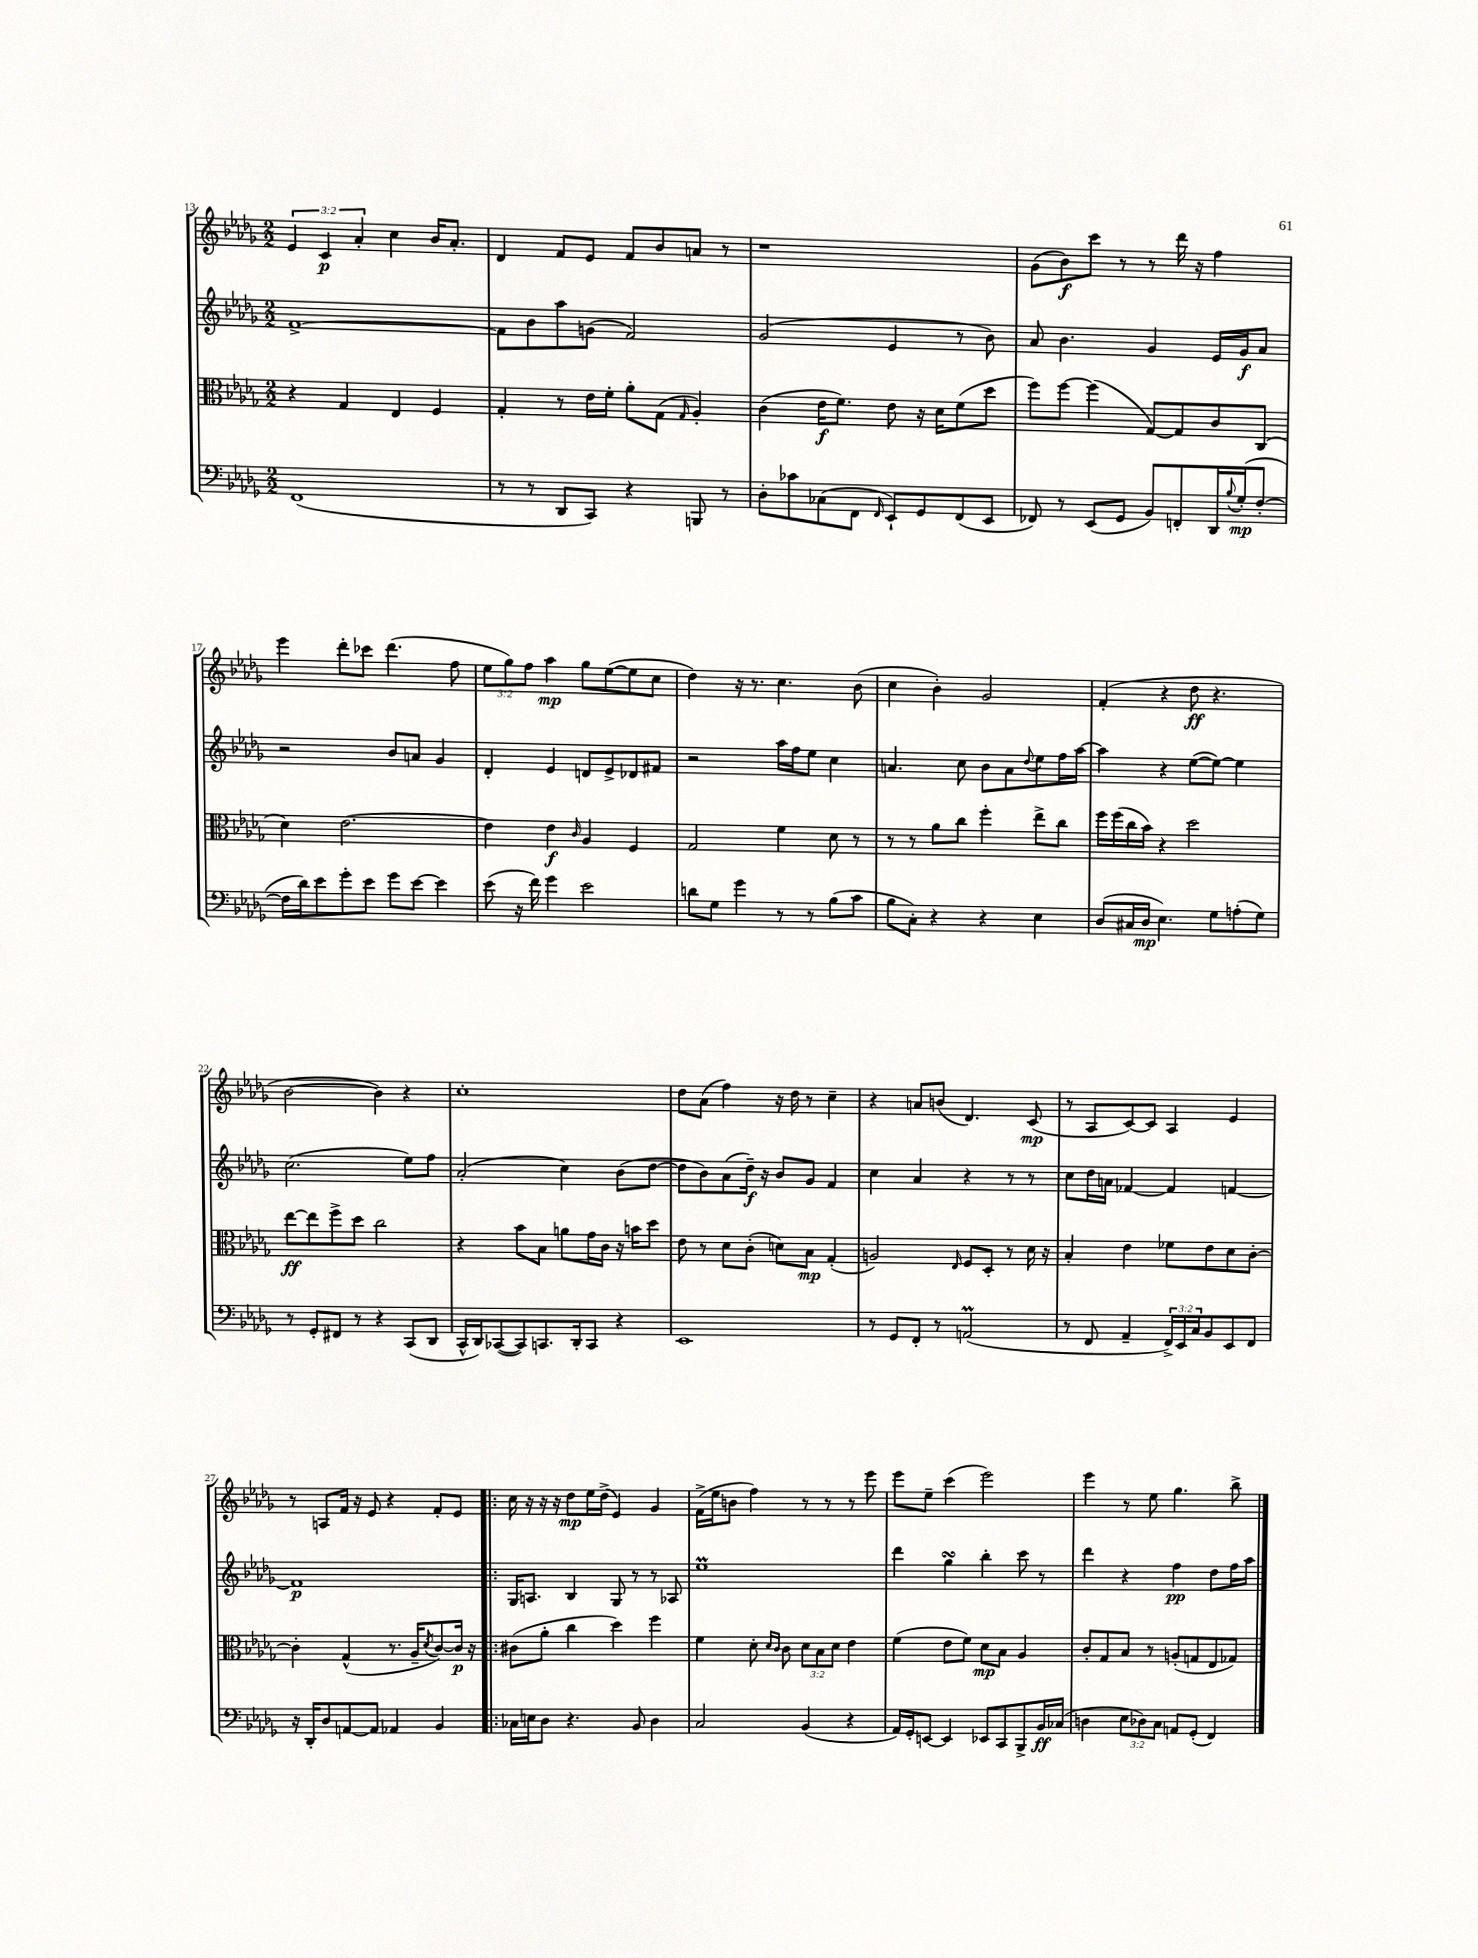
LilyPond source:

<<
\new StaffGroup <<
\new Staff = "s0" {
    \clef treble \key des \major \numericTimeSignature \time 2/2 \override Staff.TupletNumber.text = #tuplet-number::calc-fraction-text
    \tuplet 3/2 { ees'4 c'4\p aes'4-. } c''4 bes'16 aes'8.-. |
    des'4 f'8 ees'8 f'8 bes'8 a'8 r8 |
    r1 |
    ges'8( bes'8\f) c'''8 r8 r8 des'''16 r16 f''4 |
    ees'''4 des'''8-. ces'''8 des'''4.( f''8 |
    \tuplet 3/2 { ees''8 ges''8) f''8 } aes''4\mp ges''8 ees''8~( ees''8 c''8 |
    des''4) r16 r8. c''4. bes'8( |
    c''4 bes'4-.) ges'2 |
    f'4-.( r4 des''8\ff r4. |
    bes'2~ bes'4) r4 |
    c''1-. |
    des''8 aes'8( f''4) r16 des''16 r8 c''4-- |
    r4 a'8 b'8( des'4.) c'8\mp( |
    r8 aes8 c'8~) c'8 aes4 ees'4 |
    r8 a8 f'16 r16 ees'8 r4 f'8-. ees'8 |
    \bar ".|:" c''16 r16 r16 r16 des''8\mp ees''16 des''16->( ees'4) ges'4 |
    f'16->( ees''16 b'8 f''4) r8 r8 r8 ees'''8 |
    ees'''8 ees''8-- c'''4( ees'''2) |
    ees'''4 r8 ees''8 ges''4. bes''8-> \bar "|." |
}
\new Staff = "s1" {
    \clef treble \key des \major \numericTimeSignature \time 2/2
    f'1~-> |
    f'8 bes'8 aes''8 g'8( f'2) |
    ges'2( ees'4 r8 bes'8) |
    aes'8 bes'4. ges'4 ees'16 ges'16\f aes'8 |
    r2 bes'8 a'8 ges'4 |
    des'4-. ees'4 d'8 ees'8-> des'8 fis'8 |
    r2 aes''16 f''16 ees''8 c''4 |
    a'4. c''8 bes'8 a'8 \appoggiatura { des''8 } ees''8 f''16 aes''16~ |
    aes''4 r4 ees''8~( ees''8~) ees''4 |
    c''2.( ees''8) f''8 |
    aes'2-.( c''4) bes'8( des''8~ |
    des''8 bes'8) aes'8( des''16--\f) r16 bes'8 ges'8 f'4 |
    c''4 aes'4 r4 r8 r8 |
    c''8 des''16 a'16 fes'4~ fes'4 f'4~ |
    f'1\p |
    \bar ".|:" ges16 a8. bes4 ges8 r8 r8 aes8 |
    ees''1\prall |
    des'''4 ges''4\turn bes''4-. c'''8 r8 |
    des'''4 r4 f''4\pp des''8 f''16 aes''16 \bar "|." |
}
\new Staff = "s2" {
    \clef alto \key des \major \numericTimeSignature \time 2/2 \override Staff.TupletNumber.text = #tuplet-number::calc-fraction-text
    r4 ges4 ees4 f4 |
    ges4-. r8 ees'16 f'16-. aes'8-. ges8( \grace { ges16 } aes4-.) |
    c'4( ees'16\f f'8.) ees'8 r16 des'16 f'8( des''8 |
    f''8) f''8~ f''4( ges8~) ges8 c'8 c8( |
    des'4) ees'2.~ |
    ees'4 ees'4\f \grace { c'16 } aes4 f4 |
    ges2 f'4 des'8 r8 |
    r8 r8 aes'8 c''8 f''4-. ees''8-> c''8 |
    f''16 f''16( c''16 bes'16) r4 des''2 |
    ees''8~\ff ees''8 f''8-> des''8 c''2 |
    r4 bes'8 bes8 a'8 ges'16 c'16 r16 b'16 des''8 |
    ees'8 r8 des'8 c'8-.( d'8) bes8\mp ges4-.( |
    a2) \grace { ees16 } f8 des8-. r8 des'16 r16 |
    bes4-. ees'4 fes'8 ees'8 des'8 c'8~-. |
    c'4-. ges4-^( r8. aes16-- \acciaccatura { des'8 } c'8~) c'16\p r16 |
    \bar ".|:" cis'8( aes'8-. c''4 des''4) f''4 |
    f'4 des'8-. \grace { des'16 c'16 } c'8 \tuplet 3/2 { des'8 bes8 des'8 } ees'4 |
    f'4( ees'8 f'8) des'8\mp bes8 aes4 |
    c'8-. ges8 bes8 r8 a8-.( g8 ees8 ges8) \bar "|." |
}
\new Staff = "s3" {
    \clef bass \key des \major \numericTimeSignature \time 2/2 \override Staff.TupletNumber.text = #tuplet-number::calc-fraction-text
    f,1( |
    r8 r8 des,8 c,8) r4 b,,8 r8 |
    des8-. ces'8 ces8( f,8 \grace { f,16 } ees,8-!) ges,8 f,8( ees,8 |
    fes,8) r8 ees,8( ges,8 bes,8) f,8-. des,16 \appoggiatura { bes8 } ges16-.\mp( f8~-. |
    f16 des'16) ees'8 ges'8-. ees'8 ges'8 ees'8~ ees'4 |
    ees'8( r16 f'16) ges'4 ees'2 |
    d'8 ges8 ges'4 r8 r8 bes8( c'8 |
    bes8 c8-.) r4 r4 ees4 |
    des8( cis16 des16\mp ees4.) ges8 a8-.( ges8) |
    r8 ges,8-. fis,8 r8 r4 c,8( des,8 |
    c,16-^ des,16) ces,8~( ces,8) c,8. des,16-. c,8 r4 |
    ees,1 |
    r8 ges,8 f,8-. r8 a,2\prall( |
    r8 f,8 aes,4-- \tuplet 3/2 { f,16->) ees,16 c16 } bes,8 ees,8 f,8 |
    r16 des,16-. des8 a,8~ a,8 aes,4 bes,4 |
    \bar ".|:" ces16 e16 des8 r4. bes,8 des4 |
    c2 bes,4( r4 |
    aes,16) ges,16-. e,8~ e,4 ees,8 c,8 bes,,8-> bes,16\ff ces16( |
    d4 \tuplet 3/2 { ees8 des8) c8 } a,8 ges,8-.( f,4) \bar "|." |
}
>>
>>
\layout { \context { \Score currentBarNumber = #13 } }
